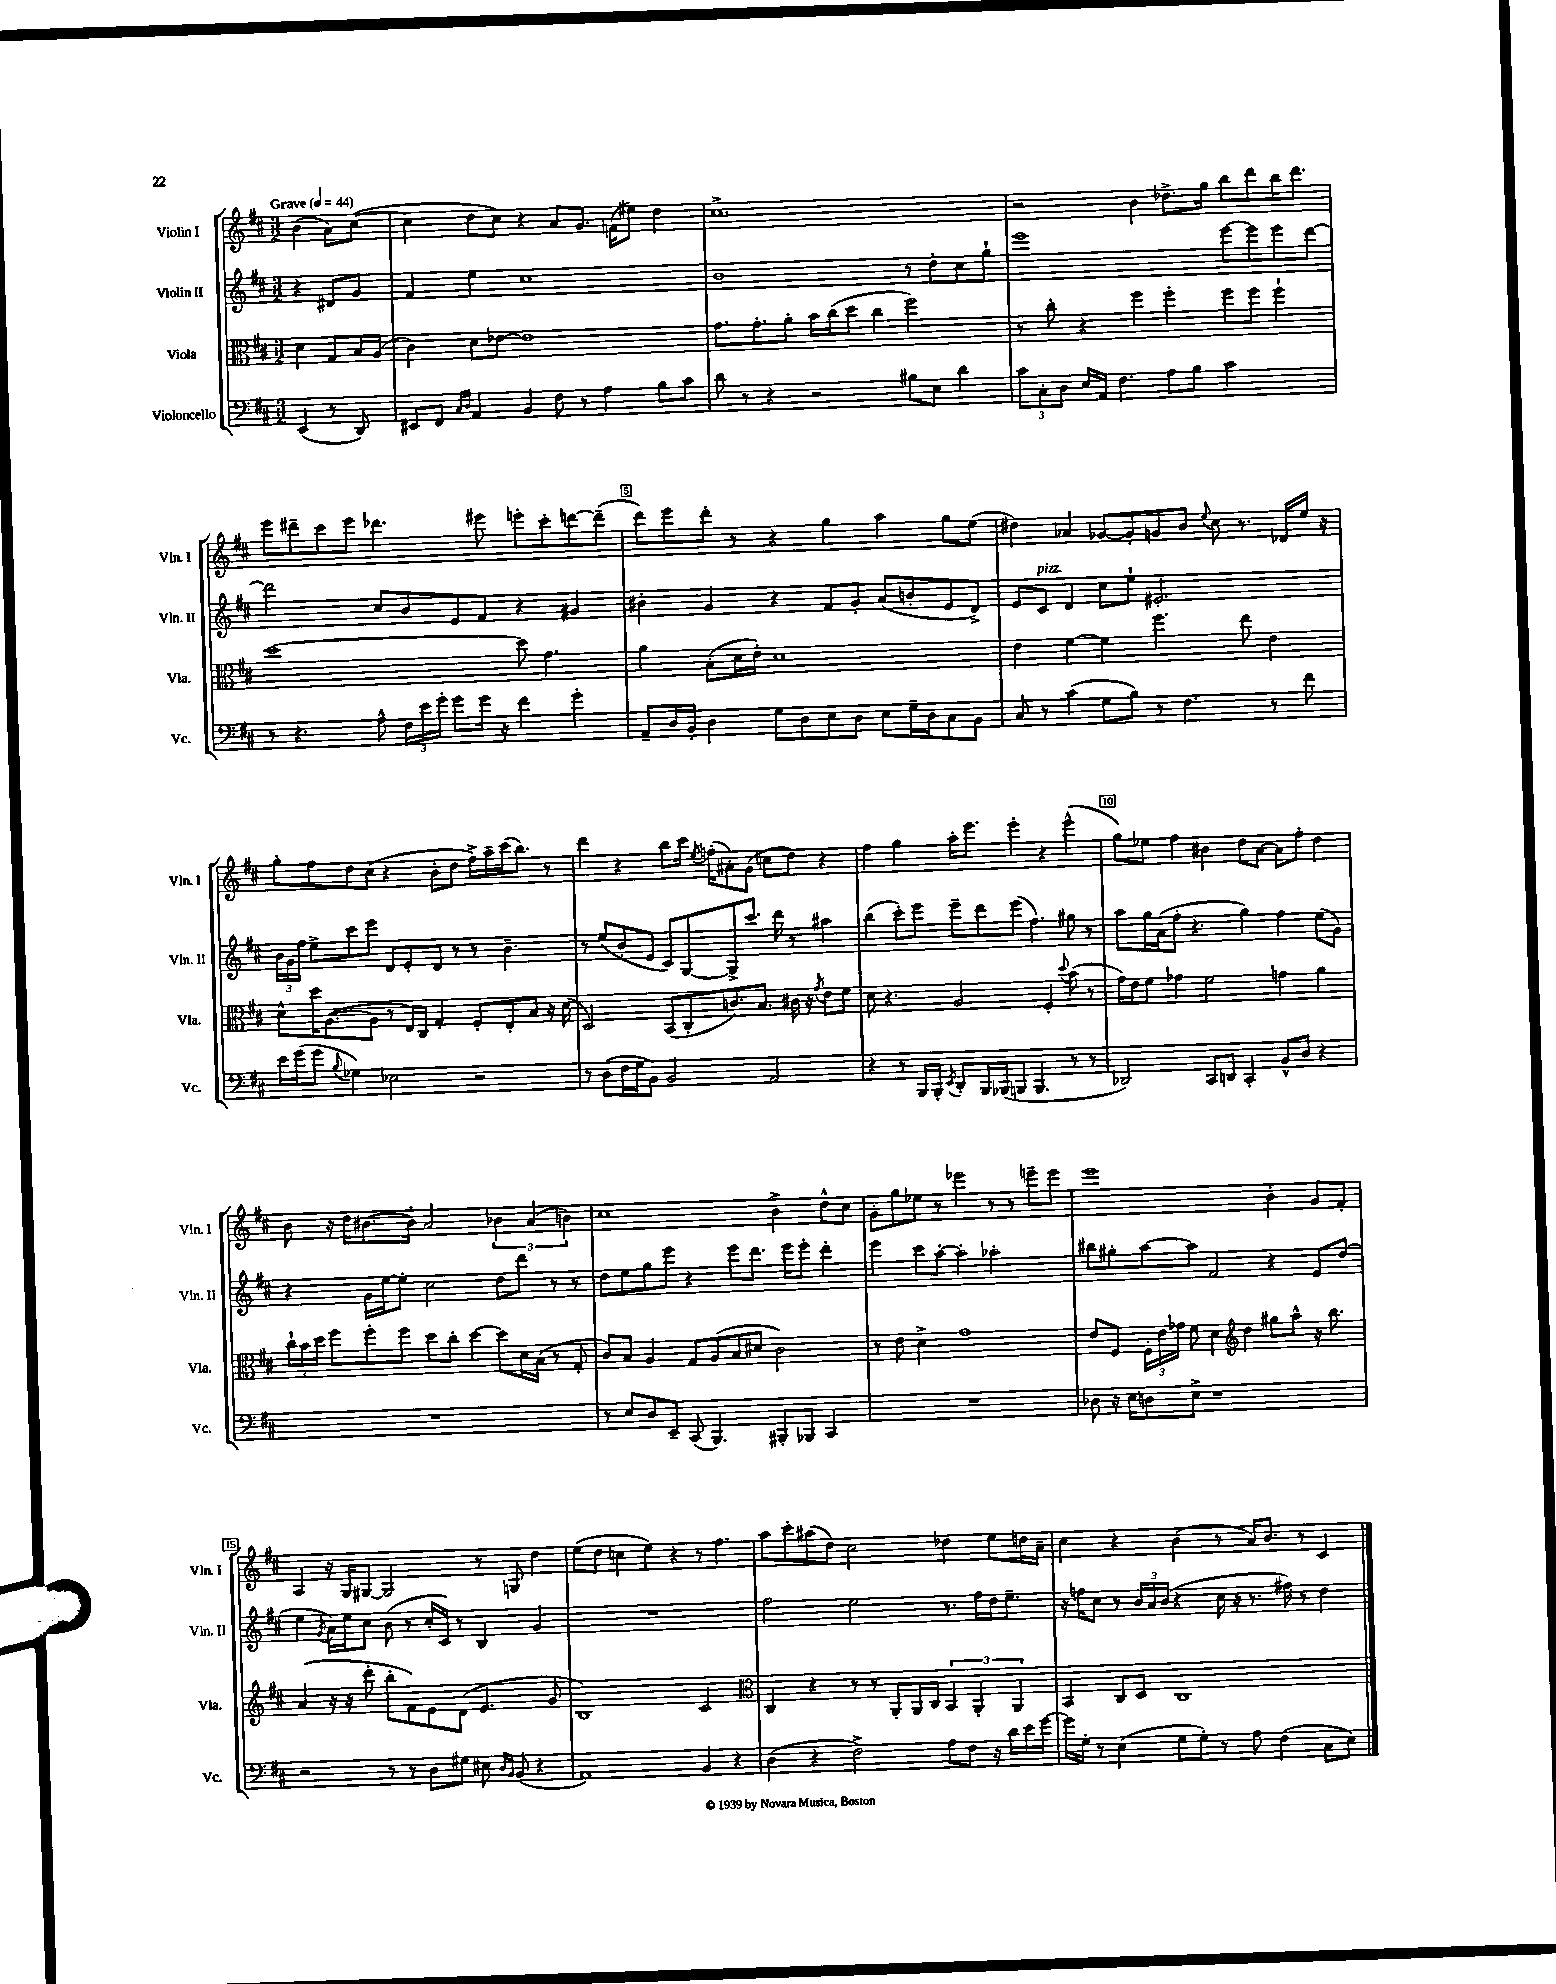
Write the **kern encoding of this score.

**kern	**kern	**kern	**kern
*staff4	*staff3	*staff2	*staff1
*clefF4	*clefC3	*clefG2	*clefG2
*k[f#c#]	*k[f#c#]	*k[f#c#]	*k[f#c#]
*M3/2	*M3/2	*M3/2	*M3/2
*MM44	*MM44	*MM44	*MM44
(4EE	4d	4r	(4b
8r	8G	8d#	8a)
8DD)	16B	8g	([8cc#
.	(16A	.	.
=	=	=	=
8EE#	4c#)	4f#	4cc#]
8FF#	.	.	.
16qqC#	.	.	.
16qqD	.	.	.
4AA	8d	4ee	8dd
.	[8e-	.	8cc#)
4BB	1e-]	1cc#	4r
8F#	.	.	8a
8r	.	.	8.g
4A	.	.	.
.	.	.	(16f
.	.	.	8ee#)
8B	.	.	4dd
8c#	.	.	.
=	=	=	=
8d	8.g	1b	1.cc#^
8r	.	.	.
.	8.g'	.	.
4r	.	.	.
.	8a'	.	.
2r	16b	.	.
.	(16cc#	.	.
.	8dd	.	.
.	4cc#	.	.
8B#	2ff#)	8r	.
8E	.	8dd'	.
4d	.	8cc#	.
.	.	8gg`	.
=	=	=	=
12c#	8r	1eee	2r
12C#'	.	.	.
.	8cc#'	.	.
12D	.	.	.
16E	4r	.	.
16AA	.	.	.
4.F#	.	.	.
.	4ff#	.	4b
8A	4ff#'	.	8.dd-^
8B	.	.	.
.	.	.	16gg
2c#	8ff#	[8eee	8bb
.	8ff#	8eee]	8ddd
.	4ff#`	8eee	16bb
.	.	.	8.ddd
.	.	[8ddd	.
=	=	=	=
8r	[1dd	2ddd]	8eee
4.r	.	.	8ddd#~
.	.	.	8ccc#
.	.	.	8eee
8A^^	.	8cc#	4.ddd-
24F#	.	8b	.
24e	.	.	.
24g'	.	.	.
8g	.	8e	.
16g	.	8f#	8eee#
16r	.	.	.
4f#	8dd]	4r	8eee'
.	4.g	.	8ccc#'
4g'	.	4g#	[8ddd
.	.	.	(8ddd~]
=	=	=	=
8AA~	4a	4b#'	8ddd)
16D	.	.	8eee
16BB'	.	.	.
4D	(8B'	4g	8ddd'
.	16d	.	8r
.	16e')	.	.
8G	1d	4r	4r
8D	.	.	.
8E	.	8f#	4gg
8D	.	8g'	.
8E	.	(8a	4aa
16G~	.	8b'	.
16D	.	.	.
8C#	.	8e	8gg
8BB	.	8d^)	(8ee
=	=	=	=
8C#	4e	8e	4dd#)
8r	.	8c#	.
(4c#	[4f#	4d	4a-
8G	4f#]	8cc#	[8g-
8B)	.	8ee`	8g-']
8r	4.ff#	2.e#'	8g
4.F#	.	.	8b
.	.	.	8qqee
.	.	.	8cc#
.	8ee	.	8.r
8r	4e	.	.
.	.	.	16d-
8f#	.	.	16ee
.	.	.	16r
=	=	=	=
16e	8d^^	24b	8gg'
.	.	24g	.
(16g	.	.	.
.	.	24ff#	.
8g	16dd	8ee^	8ff#
.	([8.A	.	.
8qqB	.	.	.
4G-)	.	8ccc#	8dd
.	8A]	8eee	(8cc#
2E-	8r	8d	4r
.	16E)	8e'	.
.	16C#	.	.
.	4G'	8d	8b'
.	.	8r	8dd
2r	8F#'	8r	16ff#^)
.	.	.	16aa~
.	8E'	4.b~	(16ccc#
.	.	.	8.bb)
.	8B	.	.
.	16r	.	8r
.	(16d	.	.
=	=	=	=
8r	2D)	8r	4ddd
(8D	.	(8ee	.
16F#	.	8b'	4r
16G	.	.	.
8BB)	.	8e	.
2BB	(8BB	8c#)	8bb
.	8C#'	[8G	16ccc#
.	.	.	8qee
.	.	.	(16ff'
.	8.c)	8G^]	8a#')
.	.	8.ccc#	(8g
.	8.B	.	.
2AA	.	.	8cc
.	.	16ddd	.
.	16c#	8r	8dd)
.	16r	.	.
.	8qg	.	.
.	8e	4aa#	4r
.	8f#	.	.
=	=	=	=
4r	8d	(4bb	4ff#
.	4.r	.	.
8r	.	8ccc#')	4gg
16BBB	.	8eee	.
16BBB'	.	.	.
8qEE	.	.	.
8DD'	2A	8eee~	16aa'
.	.	.	8.eee
16BBB	.	8ddd	.
(16BBB-	.	.	.
8BBB	.	(8eee	4eee'
4.BBB	.	4.ff#)	.
.	4F#'	.	4r
.	8qqdd	.	.
8r	(8b	8gg#	(4eee^^
8r	8r	8r	.
=	=	=	=
2DD-)	16g)	8aa	8gg)
.	16e	.	.
.	8f#	16gg	8ee-
.	.	(16a	.
.	4g-	8ff#'	4ff#
.	.	4.r	.
8CC#	2f#	.	4b#
8DD	.	.	.
4CC#'	.	4gg)	8dd
.	.	.	[8a
8BB^^	4g	4ff#	8a]
8D	.	.	8ff#'
4r	4a	(8ee	4dd
.	.	8g)	.
=	=	=	=
1.r	24cc#`	4r	8b
.	24b	.	.
.	24dd	.	.
.	8ff#	.	16r
.	.	.	16dd
.	8ff#'	16g	[8.b#
.	.	[16ee	.
.	8ff#	8ee']	.
.	.	.	16b#']
.	8dd	2cc#	2a
.	8cc#'	.	.
.	[4dd	.	.
.	8dd]	8dd	6b-
.	16d	8ddd	.
.	.	.	(6a
.	(16B	.	.
.	8r	8r	.
.	.	.	6b)
.	8G'	8r	.
=	=	=	=
8r	8c#)	8dd	1cc#
8E	8B	8ee	.
8D	4A	8gg	.
8EE~	.	8eee	.
(8CC#	8G	4r	.
4.BBB)	(8A	.	.
.	8B	8eee	.
.	8d#	8.ddd	.
8BBB#'	2c#)	.	4b^
.	.	16eee	.
8BBB-	.	8eee'	.
4CC#	.	4ddd'	8dd^^
.	.	.	8cc#
=	=	=	=
1.r	8r	4eee	8g'
.	8e	.	8gg
.	4d^	8ccc#	8ee-
.	.	[8aa'	8r
.	1g	2aa']	2eee-
.	.	2aa-'	8r
.	.	.	8r
.	.	.	8eee~
.	.	.	8eee
=	=	=	=
8D-	8e	8bb#	1eee
16r	8F#	8gg#'	.
16E	.	.	.
8D	24F#'	[8aa	.
.	24e	.	.
.	24g-	.	.
8E^	8f#	8aa]	.
1r	4d	2f#	.
*	*clefG2	*	*
.	4dd	.	.
.	8gg#	4r	4b'
.	8aa^^	.	.
.	16r	8e	8g
.	8.bb	.	.
.	.	(8dd	8f#'
=	=	=	=
2r	(4a	4ee	4A
.	.	8qg	.
.	16r	16a)	16r
.	16r	16ee	16G
.	8ddd'	8cc#	[8G#
8r	8bb'	(8b	2G#]
8r	8f#)	8r	.
8D	8e	16cc#'	.
.	.	16c#)	.
8G#	(8d	8r	.
8E#	4.e	4B	8r
16qqD	.	.	.
16qqBB	.	.	.
(8BB	.	.	8G
4r	.	4g	4dd
.	8g	.	.
=	=	=	=
1AA)	1B)	1.r	(8ee
.	.	.	8dd
.	.	.	4cc
.	.	.	4ee)
.	.	.	4r
4BB	2c#	.	8r
.	.	.	4.ff#
4r	.	.	.
=	=	=	=
*	*clefC3	*	*
(4D	4C#	2ff#	8aa
.	.	.	8ccc#'
4r	4r	.	(8aa#
.	.	.	8dd)
2F#^)	8r	2ee	2cc#
.	8r	.	.
.	8AA'	.	.
.	16AA	.	.
.	16C#	.	.
8A	6BB	8.r	4dd-
8F#	.	.	.
.	6AA'	.	.
.	.	16ff#	.
16r	.	16dd	8ee
16d	.	8.ee~	.
.	6AA	.	.
16e	.	.	16dd
[16g	.	.	16a~
=	=	=	=
16g]	4BB	16r	4cc#
16G'	.	16ff	.
8r	.	8cc#	.
(4E	8C#	8r	4r
.	8D	24b	.
.	.	24a	.
.	.	(24b	.
8G	1C#	4r	(4b
8G')	.	.	.
8r	.	16cc#	8r
.	.	16r	.
8A	.	8.r	16a)
.	.	.	8.b
(4F#	.	.	.
.	.	16ff#)	.
.	.	8r	8r
8C#	.	4dd	4c#
8E)	.	.	.
==	==	==	==
*-	*-	*-	*-
